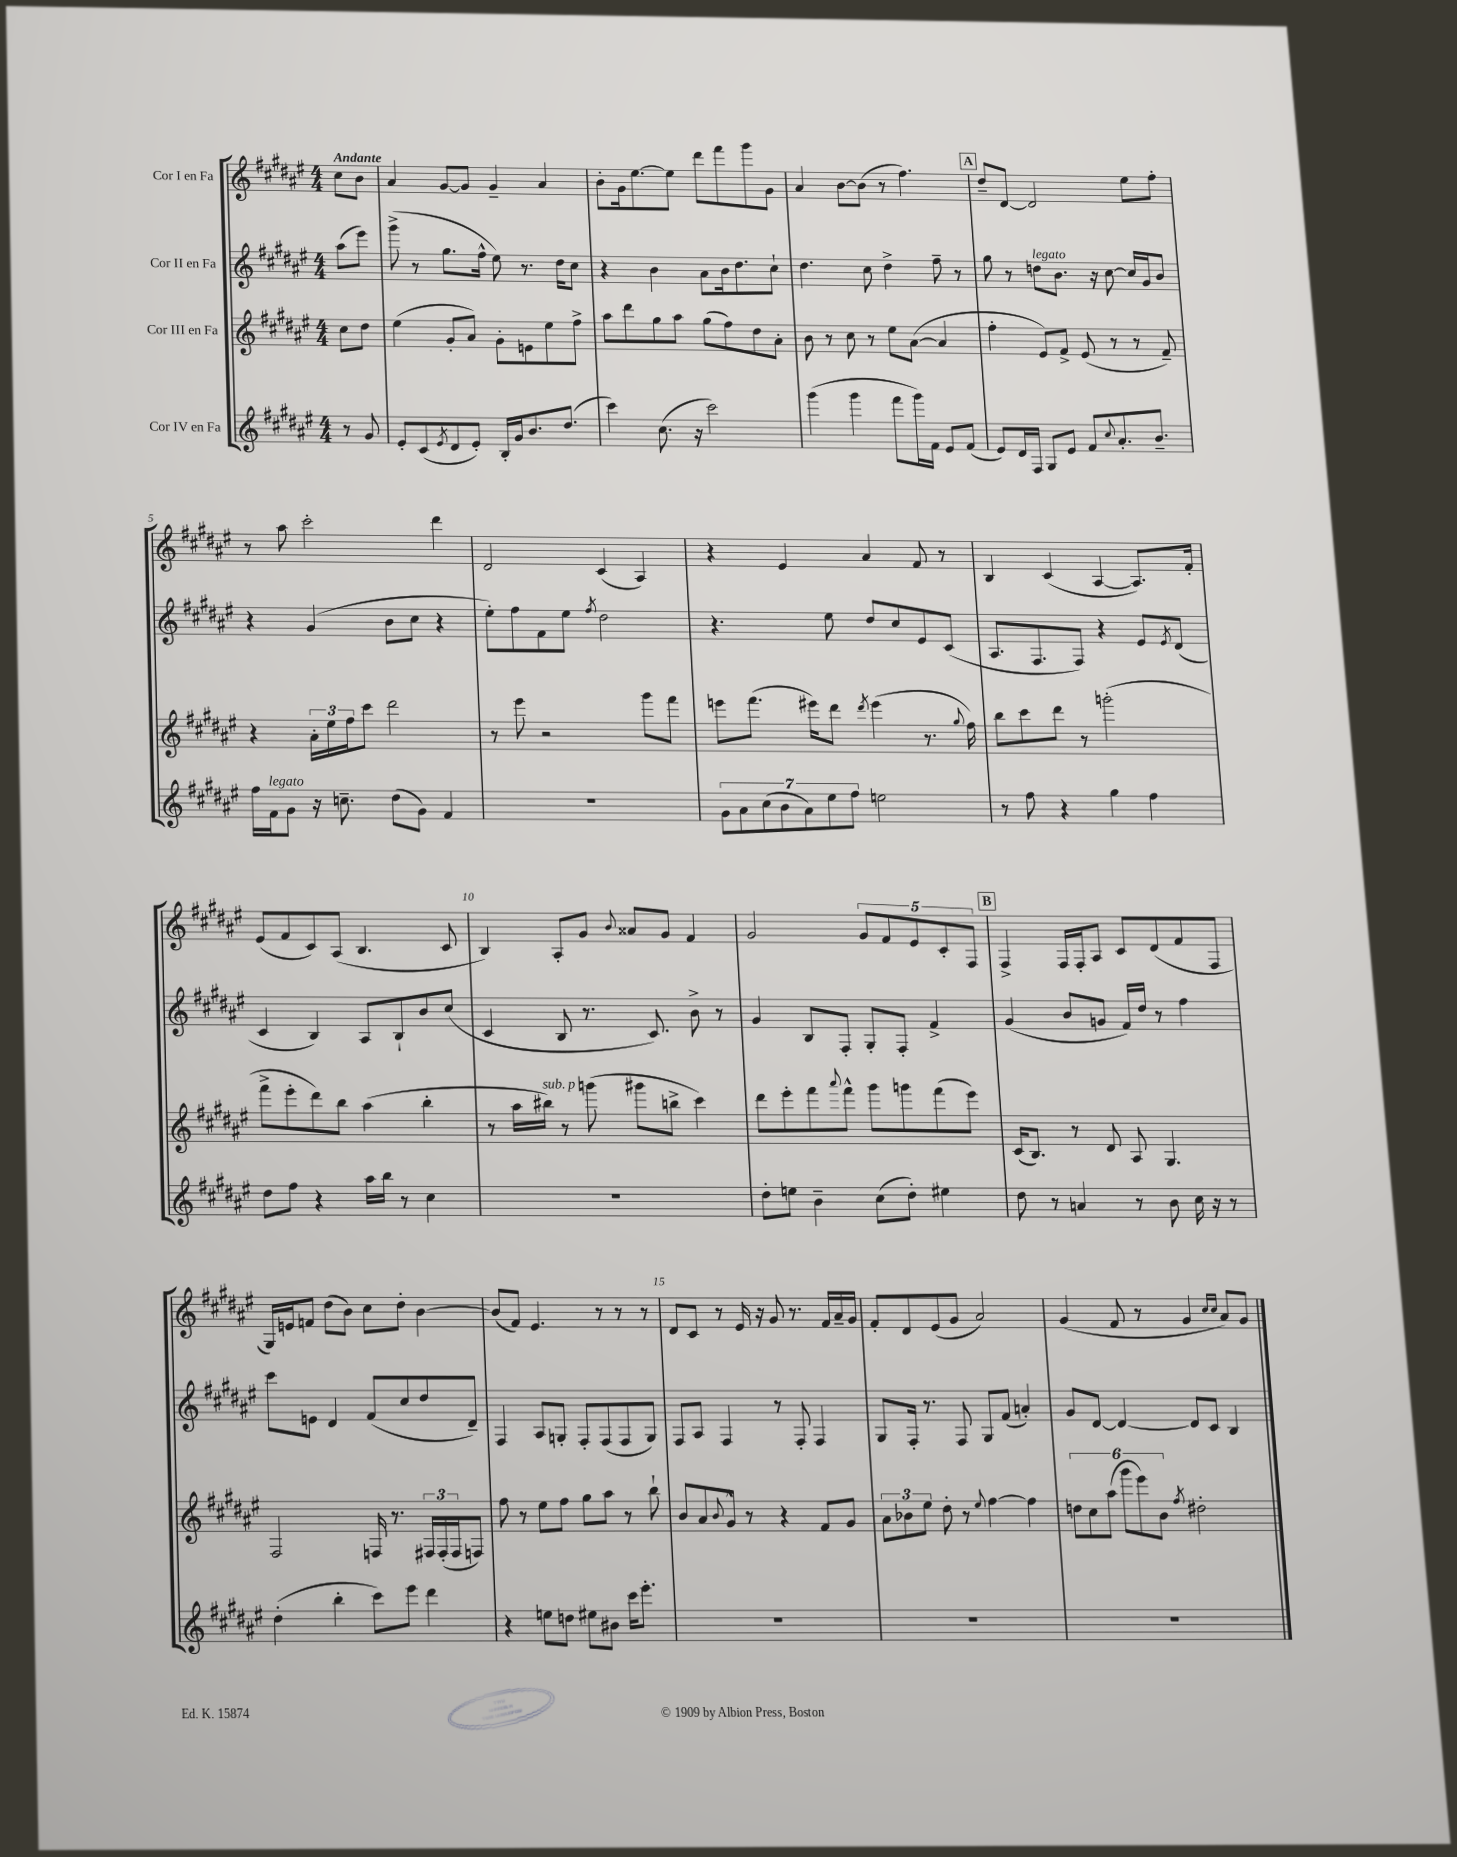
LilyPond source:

<<
\new StaffGroup <<
\new Staff = "s0" \with { instrumentName = "Cor I en Fa" } {
    \clef treble \key fis \major \numericTimeSignature \time 4/4 \partial 4 \tempo "Andante"
    cis''8 b'8 |
    ais'4 gis'8~ gis'8 gis'4-- ais'4 |
    b'8-. gis'16 eis''8.~ eis''8 dis'''8 fis'''8 gis'''8 gis'8 |
    ais'4 b'8~ b'8( r8 fis''4.) |
    \mark \markup { \box "A" } dis''8-- dis'8~ dis'2 eis''8 fis''8-. |
    r8 ais''8 cis'''2-. dis'''4 |
    dis'2 cis'4( ais4) |
    r4 eis'4 ais'4 fis'8 r8 |
    b4 cis'4( ais4~ ais8.) fis'16-. |
    eis'8( fis'8 cis'8) ais8( b4. cis'8 |
    b4) ais8-. gis'8 \appoggiatura { b'8 } aisis'8 gis'8 fis'4 |
    gis'2 \tuplet 5/4 { gis'8 fis'8 eis'8 cis'8-. fis8 } |
    \mark \markup { \box "B" } fis4-> fis16 fis16-. ais8 cis'8 dis'8( fis'8 fis8 |
    gis16) e'16 f'8 dis''8( b'8) cis''8 dis''8-. b'4~ |
    b'8( fis'8) eis'4. r8 r8 r8 |
    dis'8 cis'8 r8 eis'16 r16 gis'8 r8. fis'16 ais'16-- gis'16 |
    fis'8-. dis'8 eis'8( gis'8 ais'2) |
    gis'4( fis'8 r8 gis'4 \grace { cis''16 cis''16 } ais'8) gis'8 \bar "|." |
}
\new Staff = "s1" \with { instrumentName = "Cor II en Fa" } {
    \clef treble \key fis \major \numericTimeSignature \time 4/4 \partial 4
    ais''8( eis'''8) |
    gis'''8->( r8 gis''8. fis''16-^ eis''8) r8. dis''16 cis''8 |
    r4 b'4 ais'8 b'16 dis''8. cis''8-! |
    dis''4. cis''8 dis''4-> fis''8-- r8 |
    \mark \markup { \box "A" } gis''8 r8 d''8^\markup { \italic "legato" } b'8. r16 cis''8~ cis''16 gis'16 b'8 |
    r4 gis'4( b'8 cis''8 r4 |
    eis''8-.) fis''8 fis'8 eis''8 \acciaccatura { fis''8 } dis''2 |
    r4. eis''8 dis''8 cis''8 eis'8 cis'8( |
    ais8. fis8. fis8) r4 eis'8 \acciaccatura { eis'8 } dis'8( |
    cis'4 b4) ais8 b8-! b'8 cis''8( |
    cis'4 b8 r8. cis'8.) b'8-> r8 |
    gis'4 b8 fis8-. gis8-. fis8-. fis'4-> |
    \mark \markup { \box "B" } gis'4( b'8 g'8 fis'16) dis''16 r8 fis''4 |
    cis'''8 e'8 dis'4 fis'8( cis''8 dis''8 dis'8--) |
    fis4 ais8 g8-. fis8-. fis8( fis8 g8) |
    fis8 ais8 fis4 r8 fis8-. fis4 |
    gis8 fis16-. r8. fis8 gis8 fis'8( a'4-.) |
    gis'8 dis'8~ dis'4~ dis'8 cis'8 b4 \bar "|." |
}
\new Staff = "s2" \with { instrumentName = "Cor III en Fa" } {
    \clef treble \key fis \major \numericTimeSignature \time 4/4 \partial 4
    cis''8 dis''8 |
    eis''4( gis'8-. ais'8) gis'8-. e'8 eis''8 fis''8-> |
    ais''8 dis'''8 gis''8 ais''8 gis''8( fis''8) dis''8 ais'8-. |
    b'8 r8 cis''8 r8 eis''8 ais'8~( ais'4 |
    \mark \markup { \box "A" } fis''4-. eis'8) fis'8-> eis'8( r8 r8 fis'8--) |
    r4 \tuplet 3/2 { ais'16-. eis''16 fis''16 } cis'''8 dis'''2 |
    r8 eis'''8 r2 gis'''8 fis'''8 |
    e'''8 fis'''8.( eis'''16) dis'''8 \acciaccatura { dis'''8 } eis'''4( r8. \appoggiatura { gis''8 } fis''16) |
    b''8 cis'''8 dis'''8 r8 g'''2-.( |
    fis'''8-> eis'''8-. dis'''8) b''8 ais''4( b''4-. |
    r8 ais''16 bis''16^\markup { \italic "sub. p" }) r8 g'''8( gis'''8 b''8-> cis'''4) |
    dis'''8 eis'''8-. fis'''8 \appoggiatura { ais'''8 } fis'''8-^ gis'''8 g'''8 fis'''8( eis'''8) |
    \mark \markup { \box "B" } cis'16( b8.) r8 dis'8 ais8 gis4. |
    fis2 f16 r8. \tuplet 3/2 { fis16 fis16-.( fis16 } f8) |
    fis''8 r8 eis''8 fis''8 gis''8 ais''8 r8 b''8-! |
    b'8 ais'8 \appoggiatura { b'8 } gis'8-^ r8 r4 fis'8 gis'8 |
    \tuplet 3/2 { ais'8 bes'8 eis''8 } dis''8-. r8 \appoggiatura { eis''8 } fis''4~ fis''4 |
    \tuplet 6/4 { d''8 cis''8 ais''8( gis'''8 eis'''8) b'8 } \acciaccatura { fis''8 } dis''2-. \bar "|." |
}
\new Staff = "s3" \with { instrumentName = "Cor IV en Fa" } {
    \clef treble \key fis \major \numericTimeSignature \time 4/4 \partial 4
    r8 gis'8 |
    eis'8-. cis'8( \acciaccatura { eis'8 } dis'8 eis'8-.) b16-. gis'16 b'8. dis''8.( |
    cis'''4) cis''8.( r16 cis'''2) |
    gis'''4( gis'''4 fis'''8 gis'''16) fis'16 eis'8 fis'8( |
    \mark \markup { \box "A" } eis'8) dis'16 fis16 gis8 eis'8 fis'8 \appoggiatura { cis''8 } ais'8.-. b'8.-- |
    fis''16 fis'16^\markup { \italic "legato" } gis'8 r16 c''8.-- dis''8( gis'8) fis'4 |
    R1 |
    \tuplet 7/4 { gis'8 ais'8 cis''8( b'8 ais'8) eis''8 fis''8 } e''2 |
    r8 fis''8 r4 gis''4 fis''4 |
    dis''8 fis''8 r4 ais''16 b''16 r8 cis''4 |
    R1 |
    dis''8-. e''8 b'4-- cis''8( dis''8-.) eis''4 |
    \mark \markup { \box "B" } dis''8 r8 a'4 r8 b'8 cis''16 r16 r8 |
    dis''4-.( b''4-. cis'''8) eis'''8 dis'''4 |
    r4 e''8 d''8 eis''8 bis'8 cis'''16 eis'''8.-. |
    R1 |
    R1 |
    R1 \bar "|." |
}
>>
>>
\layout { \context { \Score \override BarNumber.break-visibility = ##(#f #t #t) barNumberVisibility = #(every-nth-bar-number-visible 5) } }
